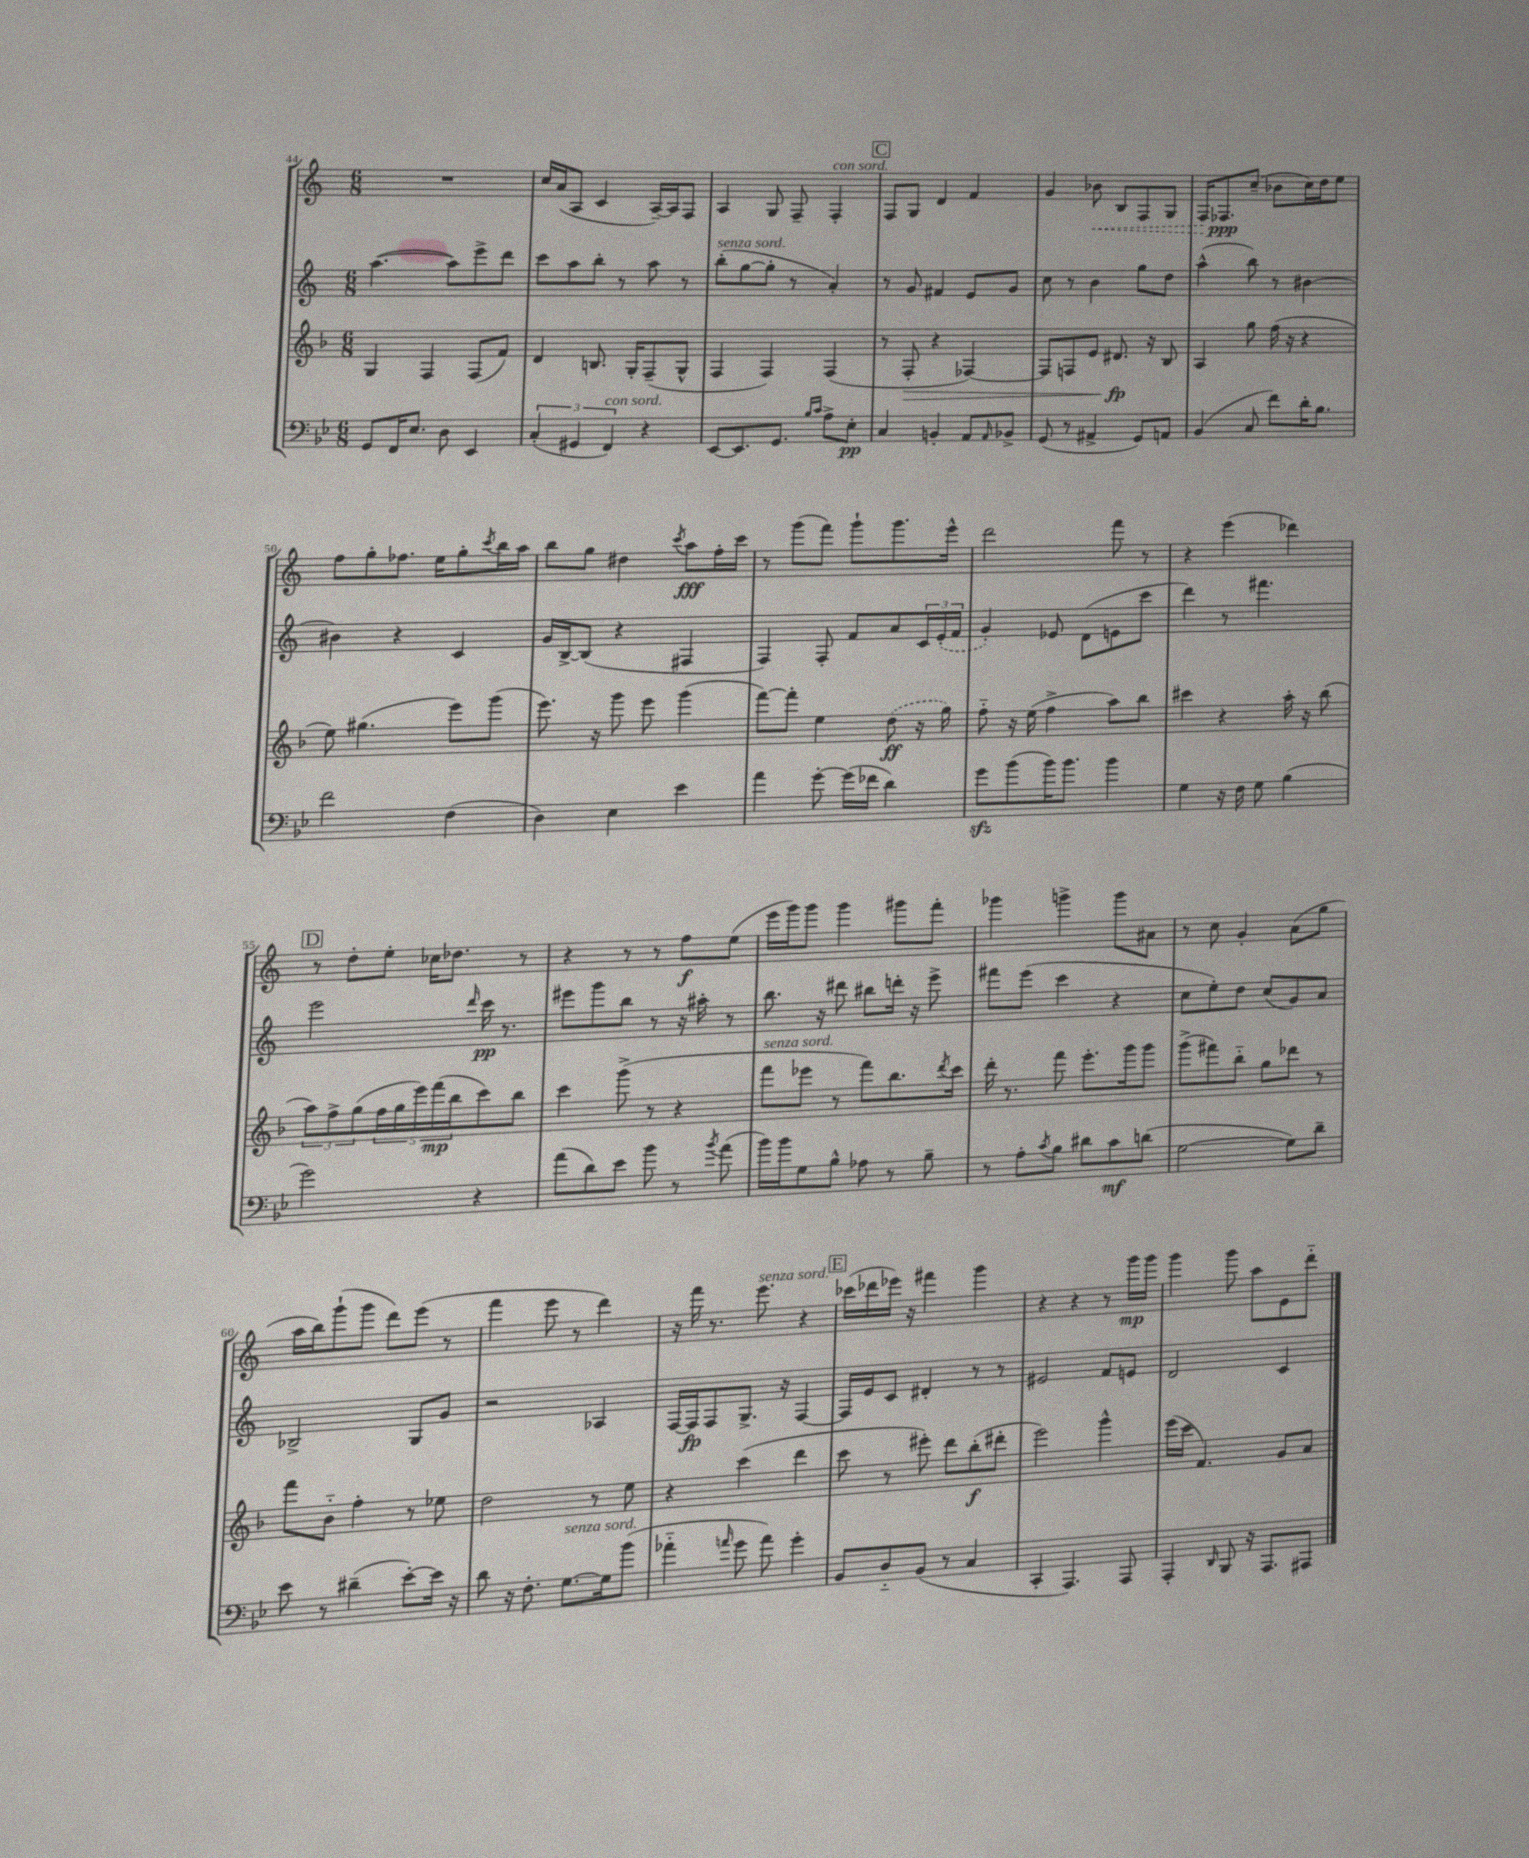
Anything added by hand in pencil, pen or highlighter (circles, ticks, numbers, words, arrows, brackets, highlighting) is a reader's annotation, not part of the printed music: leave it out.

**kern	**dynam	**kern	**dynam	**kern	**dynam	**kern	**dynam
*part4	*part4	*part3	*part3	*part2	*part2	*part1	*part1
*staff4	*staff4	*staff3	*staff3	*staff2	*staff2	*staff1	*staff1
*clefF4	*	*clefG2	*	*clefG2	*	*clefG2	*
*k[b-e-]	*	*k[b-]	*	*k[]	*	*k[]	*
*M6/8	*	*M6/8	*	*M6/8	*	*M6/8	*
=44	=44	=44	=44	=44	=44	=44	=44
8GG/L	.	4G/	.	([4.aa\	.	2.r	.
16FF/K	.	.	.	.	.	.	.
8.E-/J	.	.	.	.	.	.	.
.	.	4F/	.	.	.	.	.
8D\	.	.	.	8aa\L])	.	.	.
4EE-/	.	(8F/L	.	8eee^\	.	.	.
.	.	8f/J)	.	8ddd\J	.	.	.
=45	=45	=45	=45	=45	=45	=45	=45
(6C'/	.	4d/	.	8ccc\L	.	16cc/LL	.
.	.	.	.	.	.	(16a/J	.
.	.	.	.	8aa\	.	8A/J	.
6GG#X/	.	.	.	.	.	.	.
.	.	8.Bn/	.	8bb'\J	.	4c/	.
!LO:TX:a:i:t=con sord.	!	!	!	!	!	!	!
6FF/)	.	.	.	.	.	.	.
.	.	.	.	8r	.	.	.
.	.	16G'/KL	.	.	.	.	.
4r	.	(8F~/	.	8aa\	.	[16A~/LL)	.
.	.	.	.	.	.	16A/J]	.
.	.	8G^^/J	.	8r	.	8F/J	.
=46	=46	=46	=46	=46	=46	=46	=46
!	!	!	!	!LO:TX:a:i:t=senza sord.	!	!	!
[8EE-/L	.	4F/	.	(8bb'\L	.	4A/	.
8.EE-/]	.	.	.	[8gg\	.	.	.
.	.	4F/)	.	8gg'\J]	.	8G/	.
8.GG/J	.	.	.	.	.	.	.
.	.	.	.	8r	.	8F~/	.
16qqB-/LL	.	.	.	.	.	.	.
16qqc/JJ	.	.	.	.	.	.	.
!	!	!	!	!	!	!LO:TX:a:i:t=con sord.	!
8A^\L	.	(4F/	.	4a'/)	.	4F'/	.
8E-'\J	pp	.	.	.	.	.	.
!!LO:REH:place=s1:t=C
=47	=47	=47	=47	=47	=47	=47	=47
4C/	.	8r	.	8r	.	8F/L	.
!	!	!	!LO:HP:b	!	!	!	!
.	.	8F'/	>	8g/	.	8G/J	.
4BBn'/	.	4r	.	4f#X/	.	4d/	.
8AA/L	.	[4F-X/)	.	8e/L	.	4f/	.
16qqAA/	.	.	.	.	.	.	.
8BB-X^/J	.	.	.	8g/J	.	.	.
=48	=48	=48	=48	=48	=48	=48	=48
(8GG/	.	8F-/L]	.	8cc\	.	4g/	.
8r	.	8Fn/	.	8r	.	.	.
!	!	!	!	!	!	!	!LO:HP:b
4AA#X^/	.	8e/J	.	4b\	.	8b-X\	<
.	.	8.d#X/	fp	.	.	8B/L	.
8GG/L)	.	.	.	8gg\L	.	8F/	.
.	.	16r	]	.	.	.	.
8AAn/J	.	8B-/	.	8dd\J	.	8G/J	.
=49	=49	=49	=49	=49	=49	=49	=49
(4BB-/	.	4A/	.	(4aa^^\	.	16F/KL	.
.	.	.	.	.	.	8.F-X/	ppp
8C/	.	8gg\	.	8bb\)	.	(8cc~/J	[
8f\L)	.	(16ff\	.	8r	.	8b-X\L	.
.	.	16r	.	.	.	.	.
16d'\K	.	4r	.	[4b#X\	.	16cc\L)	.
8.B-\J	.	.	.	.	.	16dd\J	.
.	.	.	.	.	.	8ee\J	.
!!LO:LB:g=z
=50	=50	=50	=50	=50	=50	=50	=50
2f\	.	8ee\)	.	4b#X\]	.	8ff\L	.
.	.	(4.gg#X\	.	.	.	8gg'\	.
.	.	.	.	4r	.	8.ff-X\J	.
.	.	.	.	.	.	16ee\KL	.
(4F\	.	8eee\L)	.	4c/	.	8gg'\	.
.	.	.	.	.	.	8qccc/	.
.	.	(8ggg\J	.	.	.	16bb\L	.
.	.	.	.	.	.	16aa\JJ	.
=51	=51	=51	=51	=51	=51	=51	=51
4D\)	.	8.eee\)	.	16g/LL	.	8bb\L	.
.	.	.	.	[16B^/J	.	.	.
.	.	.	.	(8B/J]	.	8gg\J	.
.	.	16r	.	.	.	.	.
4E-\	.	8ggg\	.	4r	.	4dd#X\	.
.	.	8eee\	.	.	.	.	.
.	.	.	.	.	.	8qccc/	.
4e-\	.	(4ggg\	.	4F#X/	.	8aa\L	fff
.	.	.	.	.	.	16ff'\L	.
.	.	.	.	.	.	16ccc\JJ	.
=52	=52	=52	=52	=52	=52	=52	=52
4a\	.	[8fff\L)	.	4F/)	.	8r	.
.	.	8fff'\J]	.	.	.	(8ggg\L	.
[8g'\	.	4ee\	.	8F'/	.	8fff\J)	.
(16g\LL]	.	.	.	8f/L	.	8ggg`\L	.
16f-X\JJ	.	.	.	.	.	.	.
4d\)	.	(8dd\	ff	8a/	.	8.ggg\	.
.	.	16r	.	24c/L	.	.	.
.	.	.	.	(24e'/	.	.	.
.	.	16gg\)	.	.	.	16eee^^\Jk	.
.	.	.	.	24f/JJ	.	.	.
=53	=53	=53	=53	=53	=53	=53	=53
8gzz\L	.	8ff\	.	4g'/)	.	2ddd\	.
(8b-\	.	16r	.	.	.	.	.
.	.	(16ee\	.	.	.	.	.
16b-\K)	.	4ff^\	.	8e-X/	.	.	.
8.b-\J	.	.	.	.	.	.	.
.	.	.	.	(8d\L	.	.	.
4b-\	.	8aa\L)	.	8en\	.	8fff\	.
.	.	8bb-\J	.	8ccc\J	.	8r	.
=54	=54	=54	=54	=54	=54	=54	=54
4G\	.	4ccc#X\	.	4ddd\)	.	4r	.
16r	.	4r	.	8r	.	(4eee\	.
16F\	.	.	.	.	.	.	.
8G\	.	.	.	4.fff#X\	.	.	.
(4B-\	.	16aa'\	.	.	.	4ddd-X\)	.
.	.	16r	.	.	.	.	.
.	.	(8bb-\	.	.	.	.	.
!!LO:LB:g=z
!!LO:REH:place=s1:t=D
=55	=55	=55	=55	=55	=55	=55	=55
2g\)	.	12aa\L)	.	2eee\	.	8r	.
.	.	12ff^\	.	.	.	.	.
.	.	.	.	.	.	8dd'\L	.
.	.	(12gg\	.	.	.	.	.
.	.	20ff\L	.	.	.	8ee'\J	.
.	.	20gg\	.	.	.	.	.
.	.	20eee\)	.	.	.	.	.
.	.	.	.	.	.	16cc-X\KL	.
.	.	(20fff\	mp	.	.	.	.
.	.	.	.	.	.	8.dd-X\J	.
.	.	20bb-\J	.	.	.	.	.
.	.	.	.	16qqddd/	.	.	.
4r	.	8ccc\)	.	16ccc\	pp	.	.
.	.	.	.	8.r	.	.	.
.	.	8bb-\J	.	.	.	8r	.
=56	=56	=56	=56	=56	=56	=56	=56
(8a\L	.	4ccc\	.	8eee#X\L	.	4r	.
8d\)	.	.	.	8ggg\	.	.	.
8e-\J	.	(8ggg^\	.	8bb\J	.	8r	.
8b-\	.	8r	.	8r	.	8r	.
8r	.	4r	.	16r	.	8ff\L	f
.	.	.	.	16aa#X'\	.	.	.
8qb-/	.	.	.	.	.	.	.
(8a\	.	.	.	8r	.	(8ee\J	.
=57	=57	=57	=57	=57	=57	=57	=57
!	!	!LO:TX:a:i:t=senza sord.	!	!	!	!	!
16b-\LL)	.	8fff\L	.	8.bb\	.	16eee\LL	.
16b-\J	.	.	.	.	.	16ggg\J)	.
8G\	.	8eee-X\J	.	.	.	8ggg\J	.
.	.	.	.	16r	.	.	.
8B-^^\J	.	8r	.	8ddd#X\	.	4ggg\	.
8A-X\	.	8fff\L)	.	8bb#X\L	.	.	.
8r	.	8.bb-\	.	16dddn'\Jk	.	8ggg#X\L	.
.	.	.	.	16r	.	.	.
8B-~\	.	.	.	8eee^\	.	8fff'\J	.
.	.	8qddd/	.	.	.	.	.
.	.	16ccc\Jk	.	.	.	.	.
=58	=58	=58	=58	=58	=58	=58	=58
8r	.	16ddd'\	.	8fff#X\L	.	4ggg-X\	.
.	.	8.r	.	.	.	.	.
8A'\L	.	.	.	(8eee\J	.	.	.
8qc/	.	.	.	.	.	.	.
8B-\J	.	8fff\	.	4ccc\	.	4gggn^\	.
8d#X\L	.	8.eee'\L	.	.	.	.	.
8c\	mf	.	.	4r	.	8ggg\L	.
.	.	16ggg\k	.	.	.	.	.
(8dn\J	.	8ggg\J	.	.	.	8a#X\J	.
=59	=59	=59	=59	=59	=59	=59	=59
[2G\	.	(8ggg^\L	.	8cc\L	.	8r	.
.	.	8fff#X\)	.	8ee'\)	.	8cc\	.
.	.	8bb-\J	.	8dd\J	.	4g'/	.
.	.	8gg\L	.	(8cc/L	.	.	.
8G\L])	.	8ddd-X\J	.	8g/)	.	(8a\L	.
8d~\J	.	8r	.	8a/J	.	8gg\J	.
!!LO:LB:g=z
=60	=60	=60	=60	=60	=60	=60	=60
8e-\	.	8fff\L	.	2B-X^/	.	16aa\LL	.
.	.	.	.	.	.	16bb\J)	.
8r	.	8b-\J	.	.	.	(8ggg`\	.
(4d#X~\	.	4ff'\	.	.	.	8ggg\J	.
.	.	.	.	.	.	8ddd\L)	.
[8e-'\L)	.	8r	.	8G/L	.	(8eee\J	.
16e-\Jk]	.	8ee-X\	.	8g/J	.	8r	.
16r	.	.	.	.	.	.	.
=61	=61	=61	=61	=61	=61	=61	=61
8d\	.	2dd\	.	2r	.	4fff\	.
16r	.	.	.	.	.	.	.
8.F'\	.	.	.	.	.	.	.
.	.	.	.	.	.	8eee\	.
!LO:TX:a:i:t=senza sord.	!	!	!	!	!	!	!
[8.G\L	.	.	.	.	.	8r	.
.	.	8r	.	4A-X/	.	4ddd\)	.
16G\k]	.	.	.	.	.	.	.
(8b-\J	.	8ee\	.	.	.	.	.
=62	=62	=62	=62	=62	=62	=62	=62
4a-X\	.	4r	.	[16F/LL	.	16r	.
.	.	.	.	16F/J]	fp	16fff\	.
.	.	.	.	8F/	.	8.r	.
16qqan/	.	.	.	.	.	.	.
8g\	.	(4ccc\	.	8.G^/J	.	.	.
!	!	!	!	!	!	!LO:TX:a:i:t=senza sord.	!
.	.	.	.	.	.	8.eee\	.
8a\)	.	.	.	.	.	.	.
.	.	.	.	16r	.	.	.
4g'\	.	4ddd\	.	[4F/	.	4r	.
!!LO:REH:place=s1:t=E
=63	=63	=63	=63	=63	=63	=63	=63
8BB-/L	.	8ccc\	.	16F/LL]	.	(16ccc-X\LL	.
.	.	.	.	16e/J	.	16ddd-X\	.
8D/	.	8r	.	8c/J	.	16eee-X\JJ)	.
.	.	.	.	.	.	16r	.
(8BB-/J	.	8eee#X'\)	.	4d#X'/	.	4fff#X\	.
8r	.	8ddd\L	.	.	.	.	.
4C/	.	(8bb-'\	f	8r	.	4ggg\	.
.	.	8ddd#X'\J	.	8r	.	.	.
=64	=64	=64	=64	=64	=64	=64	=64
4CC'/	.	2eee\)	.	2e#X/	.	4r	.
4.AAA/)	.	.	.	.	.	4r	.
.	.	4ggg^^\	.	8f/L	.	8r	.
8AAA/	.	.	.	8en/J	.	16ggg\LL	mp
.	.	.	.	.	.	16ggg\JJ	.
=65	=65	=65	=65	=65	=65	=65	=65
4AAA'/	.	(16eee\LL	.	2d/	.	4ggg\	.
.	.	16ccc\JJ	.	.	.	.	.
.	.	4.f/)	.	.	.	.	.
16qqDD/	.	.	.	.	.	.	.
8BBB-/	.	.	.	.	.	8ggg\	.
16r	.	.	.	.	.	8aa\L	.
8.AAA/L	.	.	.	.	.	.	.
.	.	8g/L	.	4c/	.	8e\	.
8AAA#X/J	.	8a/J	.	.	.	8ddd\J	.
==	==	==	==	==	==	==	==
*-	*-	*-	*-	*-	*-	*-	*-
